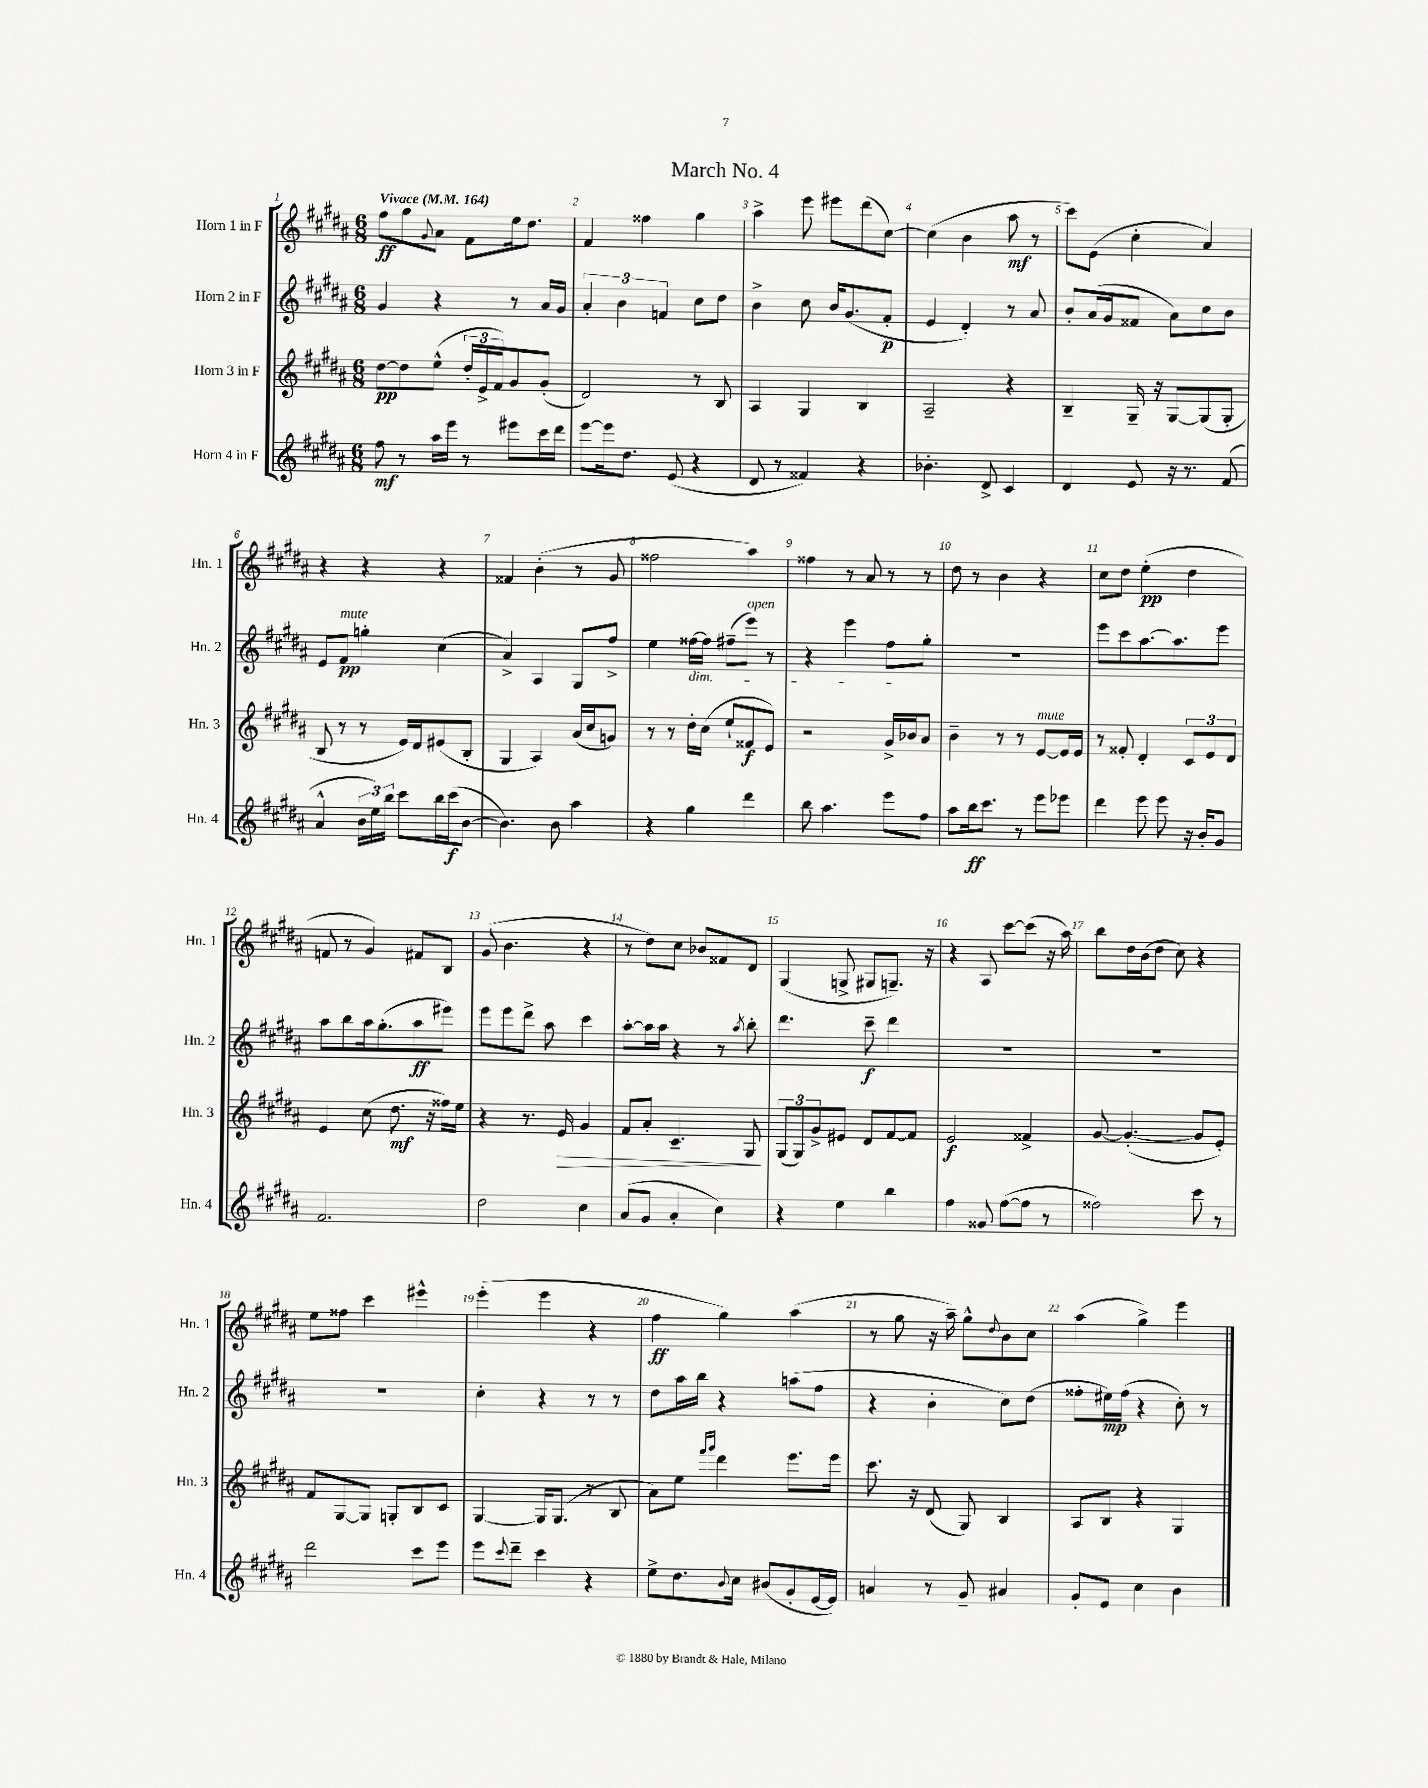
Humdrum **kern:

**kern	**kern	**kern	**kern
*staff4	*staff3	*staff2	*staff1
*clefG2	*clefG2	*clefG2	*clefG2
*k[f#c#g#d#a#]	*k[f#c#g#d#a#]	*k[f#c#g#d#a#]	*k[f#c#g#d#a#]
*M6/8	*M6/8	*M6/8	*M6/8
*MM164	*MM164	*MM164	*MM164
8ff#\	[8dd#\L	4g#/	8ff#\L
8r	8dd#\]	.	8gg#\
.	.	.	8qqg#/
16aa#\LL	(8ee^^\J	4r	8a#\J
16eee\JJ	.	.	.
8r	24dd#'/LL	.	8f#\L
.	24e^/	.	.
.	24f#/J)	.	.
8eee#\L	8g#/	8r	16ee\k
.	.	.	8.dd#\J
16ccc#\L	(8g#'/J	16a#/LL	.
16ddd#\JJ	.	16g#/JJ	.
=	=	=	=
[8eee\L	2d#/)	6a#'/	4f#/
16eee\]k	.	.	.
.	.	6b\	.
8.dd#\J	.	.	.
.	.	.	4ff##\
.	.	6f/	.
(8e/	.	.	.
4r	8r	8cc#\L	4gg#\
.	8B/	8dd#\J	.
=	=	=	=
8d#/	4A#/	4b^\	4aa#^\
8r	.	.	.
4f##/)	4G#/	8cc#\	8eee\
.	.	16b/LK	8eee#\L
.	.	(8.g#/	.
4r	4B/	.	(8ddd#\
.	.	8f#'/J	[8cc#\J)
=	=	=	=
4.b-'\	2A#~/	4e/	(4cc#\]
.	.	4d#'/)	4b\
8d#^/	.	.	.
4c#/	4r	8r	8aa#\
.	.	8a#/	8r
=	=	=	=
4d#/	4B~/	8b'/L	8ccc#\L)
.	.	(16a#/L	(8e\J
.	.	16g#/J	.
8e/	16G#~/	8f##/J	4cc#'\
.	16r	.	.
16r	[8G#/L	8a#\L)	.
8.r	.	.	.
.	(8G#/]	8cc#\	4a#/)
(8f#/	8G#'/J	8b\J	.
=	=	=	=
4a#^^/	8B/	8e/L	4r
.	8r	8f#/J	.
24b\LL	8r	4gg'\	4r
24ee\)	.	.	.
24bb\JJ	.	.	.
8ccc#\L	16e/LL)	.	.
.	16d#/J	.	.
16bb\L	(8e#/	(4cc#\	4r
(16ccc#\J	.	.	.
[8b\J	8B'/J	.	.
=	=	=	=
4.b\])	4G#/	4a#^/)	4f##/
.	4A#/)	4A#/	(4b'\
8b\	.	.	.
4aa#\	(16a#/LL	8G#/L	8r
.	16cc#/J	.	.
.	8g/J)	8ff#^/J	8g#/
=	=	=	=
4r	8r	4ee\	2ff##\
.	8r	.	.
4gg#\	16dd#'\LL	[16ff##\LL	.
.	(16cc#\JJ	16ff##\]JJ	.
.	8ee`/L	(8ff#~\L	.
4ddd#\	8f##/	8eee\J)	4aa#\)
.	8e/J)	8r	.
=	=	=	=
8bb\	2r	4r	4ff##\
4.aa#\	.	.	.
.	.	4eee\	8r
.	.	.	8a#/
8eee\L	16g#^/LL	8ff#\L	8r
.	16b-/J	.	.
8ff#\J	8a#/J	8gg#'\J	8r
=	=	=	=
8aa#\L	4b~\	2.r	8dd#\
16bb\k	.	.	8r
8.ccc#\J	.	.	.
.	8r	.	4b\
8r	8r	.	.
8eee\L	[8e/L	.	4r
8eee-\J	16e/]L	.	.
.	16e/JJ	.	.
=	=	=	=
4ddd#\	8r	8eee\L	8cc#\L
.	8f##'/	8ccc#\	8dd#\J
8eee\	4d#'/	[8.aa#\	(4ee'\
8eee\	.	.	.
.	.	8.aa#\]	.
16r	12c#/L	.	4dd#\
16b'/LK	.	.	.
.	12e/	.	.
8g#/J	.	8eee\J	.
.	12d#/J	.	.
=	=	=	=
2.f#/	4e/	8aa#\L	8f/
.	.	8bb\	8r
.	(8cc#\	16aa#\k	4g#/)
.	.	(8.gg#'\	.
.	8.dd#\	.	.
.	.	8aa#\	8f#/L
.	16r	.	.
.	16ff##\LL)	8eee#\J)	8B/J
.	16ee\JJ	.	.
=	=	=	=
2dd#\	4r	8eee\L	(8g#/
.	.	8eee\	4.b\
.	8.r	8ddd#^\J	.
.	.	8aa#\	.
.	16e/	.	.
4cc#\	4g#/	4ccc#\	4r
=	=	=	=
(8a#/L	8f#/L	[8aa#'\L	8r
8g#/J	8a#'/J	16aa#\]L	8dd#\L)
.	.	16aa#\JJ	.
4a#'/	4.c#~/	4r	8cc#\J
.	.	.	8b-/L
4cc#\)	.	8r	8f##/
.	.	8qaa#/	.
.	8G#/	8bb'\	8d#/J
=	=	=	=
4r	(12G#/L	4.ddd#\	(4G#/
.	12G#/)	.	.
.	12g#^/	.	.
4ee\	8e#/J	.	8G^/
.	8d#/L	8ccc#~\	8G#/L
4bb\	[8f#/	4ddd#\	8.G~/J)
.	8f#/]J	.	.
.	.	.	16r
=	=	=	=
4ff#\	2e/	2.r	4r
8g##/	.	.	8A#/
([8ff#\L	.	.	[8ccc#\L
8ff#\]J	4f##^/	.	(8ccc#\]J
8r	.	.	16r
.	.	.	16aa#\)
=	=	=	=
2ff##\)	[8g#/	2.r	8bb\L
.	(4.g#'/_	.	16dd#\L
.	.	.	(16b\J
.	.	.	8dd#\J
.	.	.	8cc#\)
8ccc#\	8g#/]L	.	4r
8r	8e'/J)	.	.
=	=	=	=
2ddd#\	8f#/L	2.r	8ee\L
.	[8G#/	.	8ff##\J
.	8G#/]J	.	4ccc#\
.	8G'/L	.	.
8ccc#\L	8B/	.	4eee#^^\
8eee\J	8c#/J	.	.
=	=	=	=
8eee\L	[4G#/	4cc#'\	(4eee'\
8qqccc#/	.	.	.
8ddd#~\J	.	.	.
4ccc#\	16G#/]LK	4r	4eee\
.	(8.G#/J	.	.
4r	8r	8r	4r
.	8B/	8r	.
=	=	=	=
8ee^\L	8a#\L)	8dd#\L	4ff#\
8.dd#\	8ee\J	16aa#\L	.
.	.	16bb\JJ	.
.	16qqfff#/LL	.	.
.	16qqggg#/JJ	.	.
.	4ddd#\	4r	4gg#\)
8qqb/	.	.	.
16cc#\Jk	.	.	.
(8b#/L	.	.	.
8g#'/	8.eee\L	(8aa\L	(4aa#\
[16e/L	.	8ff#\J	.
16e/]JJ)	16eee\Jk	.	.
=	=	=	=
4a/	8.ccc#\	4r	8r
.	.	.	8gg#\
.	16r	.	.
8r	(8d#/	4b'\	16r
.	.	.	16aa#~\)
8g#~/	8G#/)	.	8gg#^^\L
.	.	.	8qqdd#/
4a#/	4B/	8cc#\L)	8b\
.	.	(8dd#\J	8cc#\J
=	=	=	=
8g#'/L	8A#/L	8ff##'\L	(4aa#\
8e/J	8B/J	16ee#\L)	.
.	.	(16ff##\JJ	.
4cc#\	4r	4r	4gg#^\)
4b\	4G#/	8cc#'\)	4eee\
.	.	8r	.
==	==	==	==
*-	*-	*-	*-
